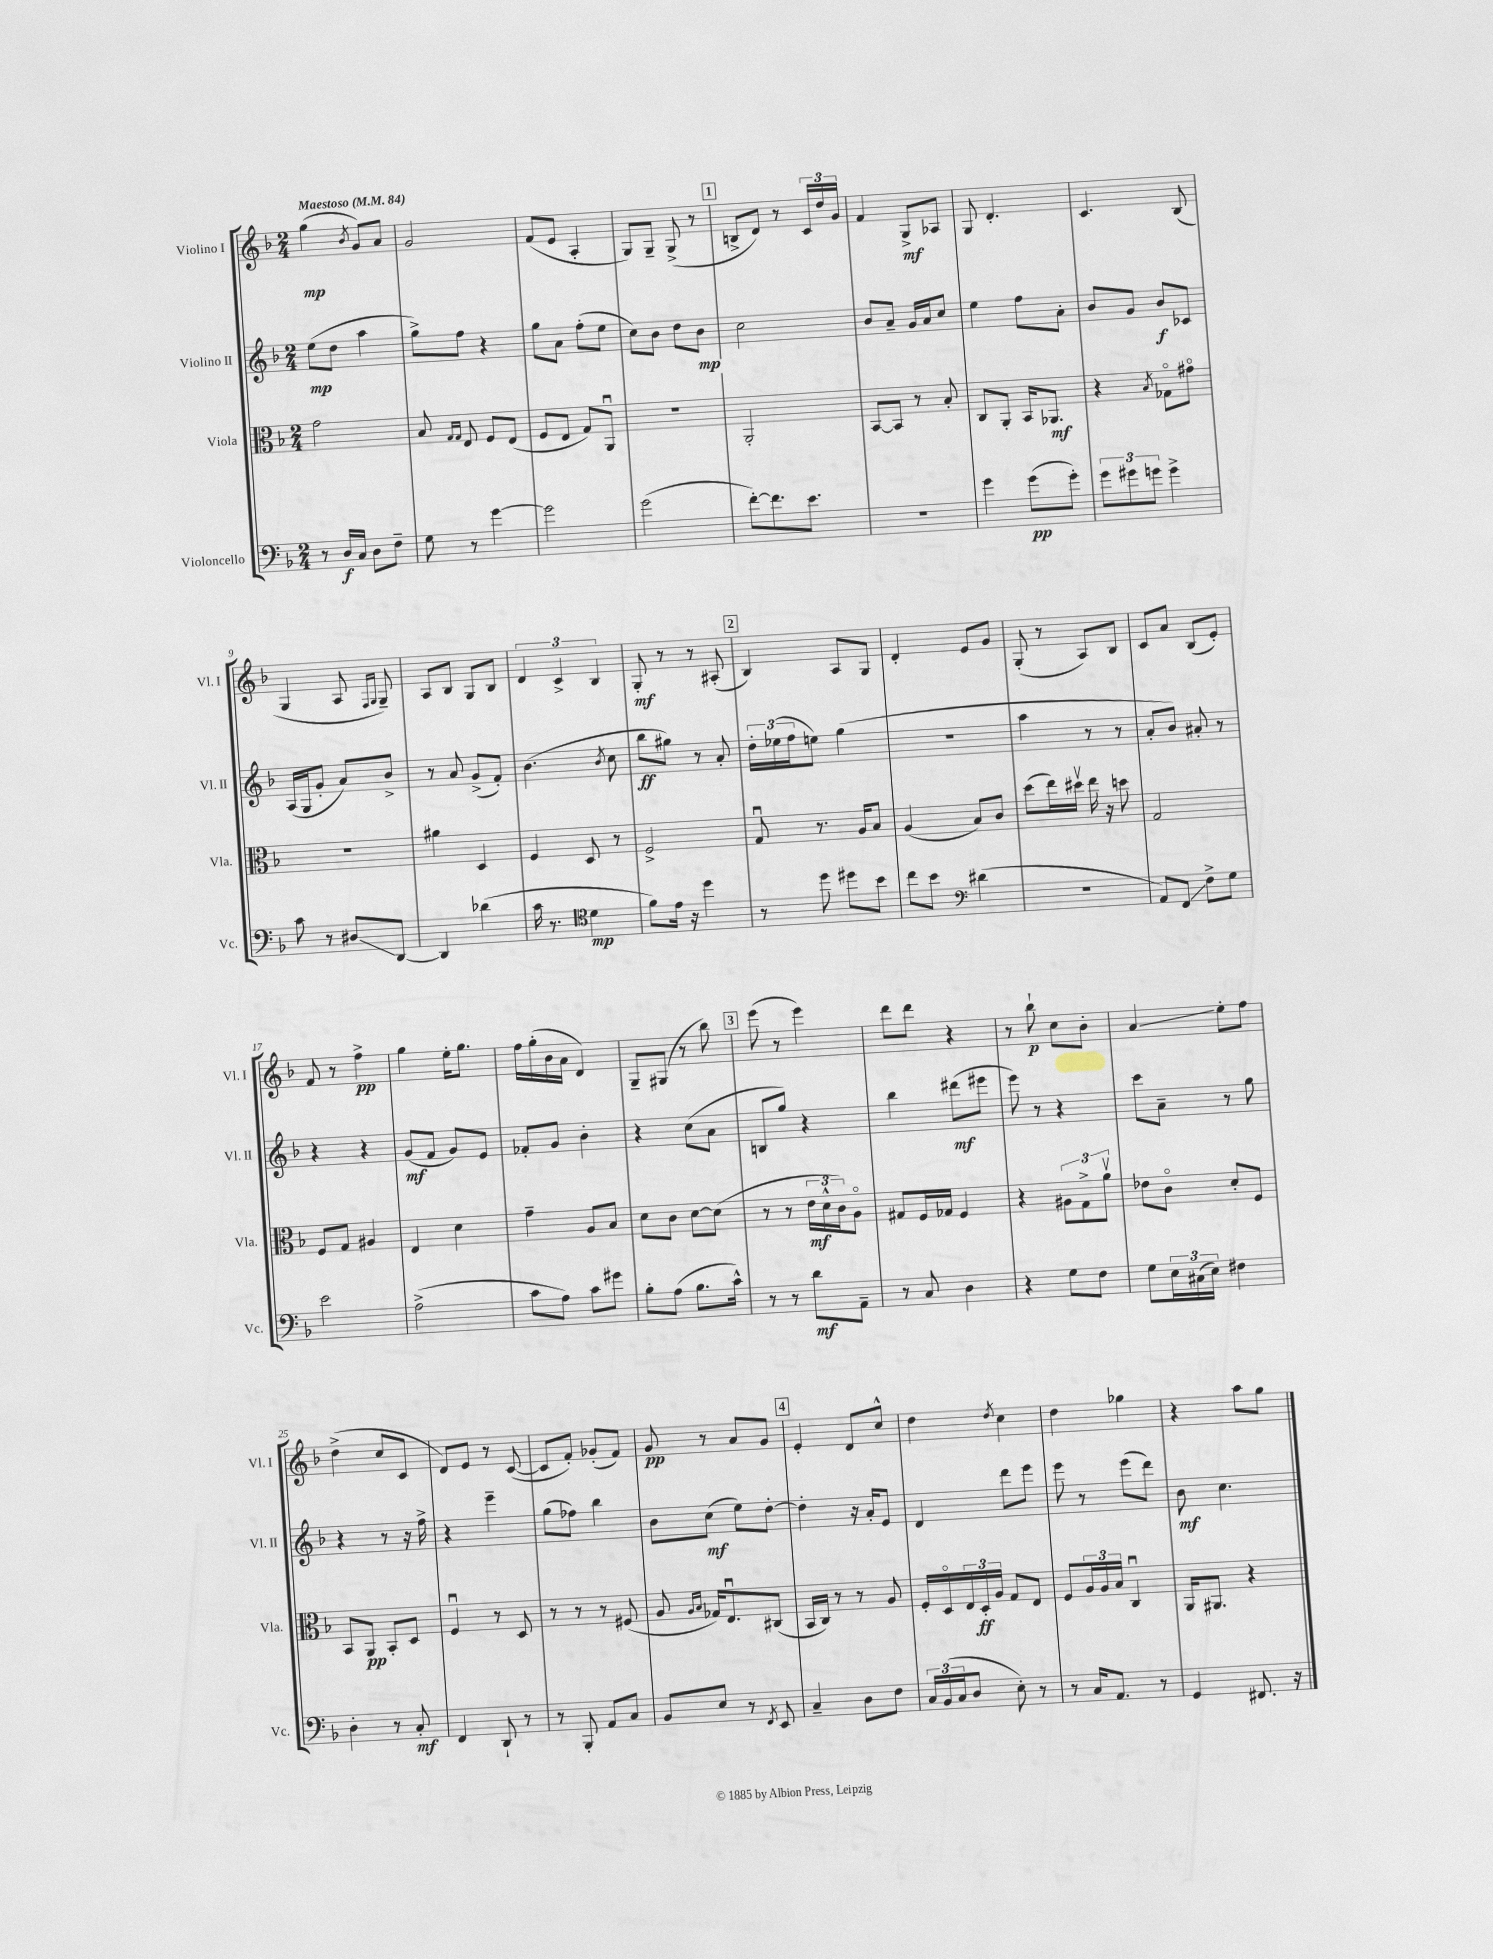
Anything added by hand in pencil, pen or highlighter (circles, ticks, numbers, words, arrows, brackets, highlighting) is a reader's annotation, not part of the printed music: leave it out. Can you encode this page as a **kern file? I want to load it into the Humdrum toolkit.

**kern	**kern	**kern	**kern
*staff4	*staff3	*staff2	*staff1
*clefF4	*clefC3	*clefG2	*clefG2
*k[b-]	*k[b-]	*k[b-]	*k[b-]
*M2/4	*M2/4	*M2/4	*M2/4
*MM84	*MM84	*MM84	*MM84
8r	2g\	(8ee\L	(4gg\
16D/LL	.	8dd\J	.
16C/JJ	.	.	.
.	.	.	8qb-/
8D\L	.	4aa\	8g/L)
8F~\J	.	.	8a/J
=	=	=	=
8G\	8B-/	8gg^\L)	2g/
.	16qqG/LL	.	.
.	16qqG/JJ	.	.
8r	8E/	8ff\J	.
[4g\	8F/L	4r	.
.	(8E/J	.	.
=	=	=	=
2g\]	8F/L	8gg\L	(8f/L
.	8E/J	8a\J	8e/J
.	8G/L)	(8ff'\L	4A'/
.	8AAu/J	8ee\J	.
=	=	=	=
(2g\	2r	8cc\L)	8G/L)
.	.	8b-\J	8G~/J
.	.	8dd\L	(8G^/
.	.	8b-\J	8r
=	=	=	=
[8f'\L)	2AA'/	2cc\	8B^/L
8.f\]	.	.	8d/J)
.	.	.	8r
8.e\J	.	.	.
.	.	.	24c/LL
.	.	.	24dd/
.	.	.	24g/JJ
=	=	=	=
2r	[8BB-/L	8b-/L	4f/
.	8BB-/]J	8a~/J	.
.	8r	16g/LL	8G^/L
.	.	16a/J	.
.	8B-'/	8cc/J	8A-/J
=	=	=	=
4g\	8C/L	4ee\	8G/
.	8AA'/J	.	4.d'/
(8g\L	16BB-/LK	8ff\L	.
.	8.AA-/J	.	.
8g'\J)	.	8a'\J	.
=	=	=	=
12g\L	4r	8b-/L	4.c/
12g#\	.	.	.
.	.	8g/J	.
12g\J	.	.	.
.	8qB-/	.	.
4g^\	8G-o\L	8b-/L	.
.	8g#o\J	8c-/J	(8B-/
=	=	=	=
8c\	2r	(16A/LL	4G/
.	.	16G/J	.
8r	.	8g'/J	.
8D#/L	.	8a/L)	8A/
.	.	.	16qqF/LL
.	.	.	16qqG/JJ
[8DD/J	.	8b-^/J	8G~/)
=	=	=	=
4DD/]	4a#\	8r	8A/L
.	.	8a/	8B-/J
(4d-\	4D/	(8g^/L	8G/L
.	.	8f'/J)	8B-/J
=	=	=	=
16c\	4F/	(4.b-\	6d/
8.r	.	.	.
.	.	.	6c^/
*clefC4	*	*	*
4d\	8D/	.	.
.	.	.	6B-/
.	.	8qb-/	.
.	8r	8cc\	.
=	=	=	=
8f\L)	2F^/	8bb-\L	8G'/
16e\Jk	.	8gg#\J)	8r
16r	.	.	.
4dd\	.	8r	8r
.	.	8a'/	(8A#'/
=	=	=	=
8r	8Gu/	24dd'\LL	4B-/)
.	.	(24ee-\	.
.	.	24ff\J	.
8dd\	8.r	8ee\J)	.
8dd#\L	.	(4gg\	8A/L
.	16A/LK	.	.
8b-\J	8B-/J	.	8G/J
=	=	=	=
8cc\L	(4A/	2r	4d'/
8b-\J	.	.	.
*clefF4	*	*	*
(4d#\	8B-/L)	.	8e/L
.	8c/J	.	8g/J
=	=	=	=
2r	(8dd\L	4aa\	(8G'/
.	16ee\L)	.	8r
.	16dd#v\JJ	.	.
.	16ee\	8r	8A/L)
.	16r	.	.
.	8dd\	8r	8B-/J
=	=	=	=
8AA/L)	2G/	8a'/L	8c/L
8FF/J	.	8b-/J)	8a/J
8F^\L	.	8a#'/	(8B-/L
8G\J	.	8r	8e'/J)
=	=	=	=
2e\	8F/L	4r	8f/
.	8G/J	.	8r
.	4A#/	4r	4ff^\
=	=	=	=
(2A^\	4E/	(8g/L	4gg\
.	.	8f/J	.
.	4d\	8g/L)	16ee'\LK
.	.	.	8.gg\J
.	.	8e/J	.
=	=	=	=
8c\L	4g~\	8f-'/L	16ff\LL
.	.	.	(16gg'\
8A\J)	.	8g/J	16b-\
.	.	.	16a\JJ
8c\L	8A/L	4b-'\	4d/)
8g#\J	8B-/J	.	.
=	=	=	=
8B-'\L	8d\L	4r	8G~/L
(8A\J	8c\J	.	(8G#/J
8.B-\L	[8d\L	(8cc\L	8r
.	(8d\]J	8a\J	8bb-\)
16c^^\Jk)	.	.	.
=	=	=	=
8r	8r	8B/L	(8eee\
8r	8r	8gg/J)	8r
8d\L	24e\LL	4r	4eee\)
.	24d^^\	.	.
.	24c\J)	.	.
8AA~\J	8Ao\J	.	.
=	=	=	=
8r	8G#/L	4bb-\	8ddd\L
8C/	16F/L	.	8ddd\J
.	16G-/JJ	.	.
4D\	4F/	(8ddd#\L	4r
.	.	8eee#\J	.
=	=	=	=
4r	4r	8eee\)	8r
.	.	8r	8bb-`\
8G\L	12A#\L	4r	8cc\L
.	12G^\	.	.
8F\J	.	.	8b-'\J
.	12av\J	.	.
=	=	=	=
8G\L	8e-\L	8ccc\L	4a/
24E\L	8co\J	8a~\J	.
(24C#\	.	.	.
24E\JJ)	.	.	.
4F#\	8d'/L	8r	8ee'\L
.	8F/J	8gg\	8ff\J
=	=	=	=
4D'\	8BB-/L	4r	(4dd^\
.	8AA/J	.	.
8r	8BB-'/L	8r	8cc/L
8C'/	8D/J	16r	8c/J
.	.	16ff^\	.
=	=	=	=
4FF/	4Fu/	4r	8d/L)
.	.	.	8e/J
8DD`/	8r	4eee~\	8r
8r	8D/	.	([8c/
=	=	=	=
8r	8r	(8gg\L	8c/]L
8BBB-'/	8r	8ff-\J)	8f'/J)
8AA/L	8r	4bb-\	(8g-'/L
8C/J	(8F#/	.	8f/J)
=	=	=	=
8BB-/L	8A/	8b-\L	8g/
.	16qqA/LL	.	.
.	16qqB-/JJ	.	.
8E/J	16G-/LK)	(8cc\J	8r
.	8.Eu/	.	.
8r	.	8ee\L)	8a/L
8qFF/	.	.	.
8EE/	(8C#/J	[8dd'\J	8g/J
=	=	=	=
4C~/	16BB-/LL	4dd'\]	4e'/
.	16C/JJ)	.	.
.	8r	.	.
8D\L	8r	16r	8d/L
.	.	16a'/LK	.
8F\J	8A/	8e/J	8cc^^/J
=	=	=	=
24C/LL	16F'/LL	4d/	4dd\
(24BB-/	.	.	.
.	16Do/	.	.
24C/J	.	.	.
8D/J	24E/	.	.
.	24D'/	.	.
.	24A/JJ	.	.
.	.	.	8qdd/
8E'\)	8G/L	8ddd\L	4cc\
8r	8E/J	8eee\J	.
=	=	=	=
8r	8F/L	8eee\	4dd\
16C/LK	24A/L	8r	.
.	24A/	.	.
8.AA/J	.	.	.
.	24B-/JJ	.	.
.	4Cu/	(8eee\L	4gg-\
8r	.	8ddd\J)	.
=	=	=	=
4GG/	16AA/LK	8b-\	4r
.	8.AA#/J	.	.
.	.	4.cc\	.
8.FF#/	4r	.	8aa\L
.	.	.	8gg\J
16r	.	.	.
==	==	==	==
*-	*-	*-	*-
